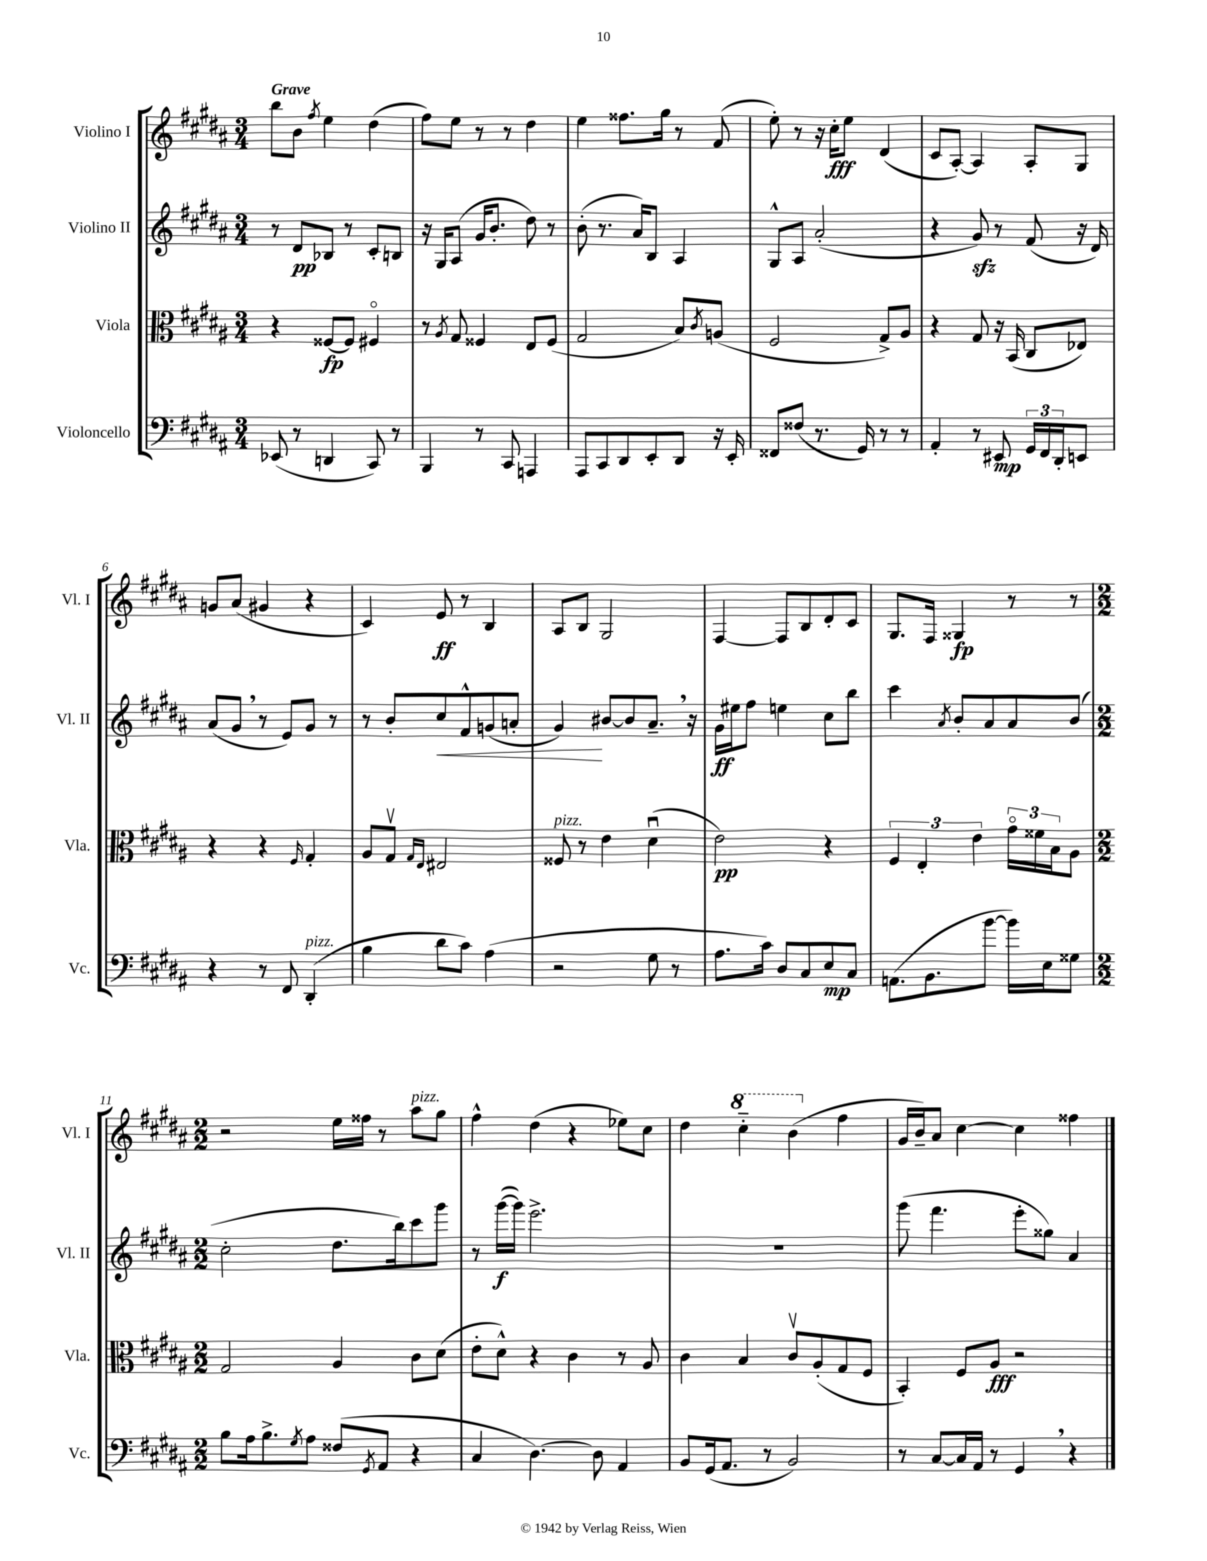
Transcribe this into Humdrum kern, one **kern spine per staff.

**kern	**dynam	**kern	**dynam	**kern	**dynam	**kern	**dynam
*part4	*part4	*part3	*part3	*part2	*part2	*part1	*part1
*staff4	*staff4	*staff3	*staff3	*staff2	*staff2	*staff1	*staff1
*I"Violoncello	*	*I"Viola	*	*I"Violino II	*	*I"Violino I	*
*I'Vc.	*	*I'Vla.	*	*I'Vl. II	*	*I'Vl. I	*
*clefF4	*	*clefC3	*	*clefG2	*	*clefG2	*
*k[f#c#g#d#a#]	*	*k[f#c#g#d#a#]	*	*k[f#c#g#d#a#]	*	*k[f#c#g#d#a#]	*
*M3/4	*	*M3/4	*	*M3/4	*	*M3/4	*
=1	=1	=1	=1	=1	=1	=1	=1
!	!	!	!	!	!	!LO:TX:a:B:t=Grave	!
(8EE-X/	.	4r	.	8r	.	8bb\L	.
8r	.	.	.	8d#/L	pp	8b\J	.
.	.	.	.	.	.	8qff#/	.
4DDn/	.	[8F##X/L	fp	8B-X/J	.	4ee\	.
.	.	8F##/J]	.	8r	.	.	.
8CC#/)	.	4F#X/	.	8c#'/L	.	(4dd#\	.
8r	.	.	.	8Bn/J	.	.	.
=2	=2	=2	=2	=2	=2	=2	=2
4BBB/	.	8r	.	16r	.	8ff#\L)	.
.	.	.	.	16G#/KL	.	.	.
.	.	8qA#/	.	.	.	.	.
.	.	8G#/	.	(8A#/J	.	8ee\J	.
8r	.	4F##X/	.	16g#/KL	.	8r	.
.	.	.	.	8.b'/J	.	.	.
8CC#/	.	.	.	.	.	8r	.
4AAAn/	.	8E/L	.	8dd#\)	.	4dd#\	.
.	.	(8F##/J	.	8r	.	.	.
=3	=3	=3	=3	=3	=3	=3	=3
8AAA#/L	.	2G#/	.	(8b'\	.	4ee\	.
8CC#/	.	.	.	8.r	.	.	.
8DD#/	.	.	.	.	.	8.ff##X\L	.
.	.	.	.	16a#/KL)	.	.	.
8EE'/	.	.	.	8B/J	.	.	.
.	.	.	.	.	.	16gg#\Jk	.
8DD#/J	.	8B/L)	.	4A#/	.	8r	.
.	.	8qc#/	.	.	.	.	.
16r	.	(8An/J	.	.	.	(8f#/	.
16EE'/	.	.	.	.	.	.	.
=4	=4	=4	=4	=4	=4	=4	=4
8FF##X/L	.	2F#/	.	8G#^^/L	.	8ee'\)	.
(8F##X/J	.	.	.	8A#/J	.	8r	.
8.r	.	.	.	(2a#'/	.	16r	.
.	.	.	.	.	.	16cc#'\KL	fff
.	.	.	.	.	.	8ee\J	.
16GG#/)	.	.	.	.	.	.	.
8r	.	8G#^/L)	.	.	.	(4d#/	.
8r	.	8A#/J	.	.	.	.	.
=5	=5	=5	=5	=5	=5	=5	=5
4AA#'/	.	4r	.	4r	.	8c#/L	.
.	.	.	.	.	.	[8A#'/J)	.
8r	.	8G#/	.	8g#zz/)	.	4A#/]	.
8EE#X/	mp	16r	.	8r	.	.	.
.	.	(16BB/	.	.	.	.	.
24GG#/LL	.	8C#/L	.	(8f#/	.	8A#'/L	.
24FF#/	.	.	.	.	.	.	.
24DD#'/J	.	.	.	.	.	.	.
8EEn/J	.	8E-X/J)	.	16r	.	8G#/J	.
.	.	.	.	16d#/)	.	.	.
!!LO:LB:g=z
=6	=6	=6	=6	=6	=6	=6	=6
4r	.	4r	.	(8a#/L	.	8gn/L	.
.	.	.	.	8g#,/J	.	(8a#/J	.
8r	.	4r	.	8r	.	4g#X/	.
8FF#/	.	.	.	8e/L)	.	.	.
.	.	16qqF#/	.	.	.	.	.
!LO:TX:a:i:t=pizz.	!	!	!	!	!	!	!
(4DD#'/	.	4G#'/	.	8g#/J	.	4r	.
.	.	.	.	8r	.	.	.
=7	=7	=7	=7	=7	=7	=7	=7
4B\	.	8A#/L	.	8r	.	4c#/)	.
.	.	8G#v/J	.	8b'/L	.	.	.
.	.	16qqG#/LL	.	.	.	.	.
.	.	16qqE/JJ	.	.	.	.	.
!	!	!	!	!	!LO:HP:b	!	!
8d#\L	.	2E#X/	.	8cc#/	<	8e/	ff
8c#\J)	.	.	.	8f#^^/	.	8r	.
(4A#\	.	.	.	(8gn/	.	4B/	.
.	.	.	.	8an'/J	.	.	.
=8	=8	=8	=8	=8	=8	=8	=8
!	!	!LO:TX:a:i:t=pizz.	!	!	!	!	!
2r	.	8F##X/	.	4g#/)	.	8A#/L	.
.	.	8r	.	.	.	8B/J	.
.	.	4e\	.	[8b#X/L	[	2G#/	.
.	.	.	.	8b#/]	.	.	.
8G#\	.	(4d#u\	.	8.a#~,/J	.	.	.
8r	.	.	.	.	.	.	.
.	.	.	.	16r	.	.	.
=9	=9	=9	=9	=9	=9	=9	=9
8.A#\L	.	2e\)	pp	16g#\LL	ff	[4F#/	.
.	.	.	.	16ee#X\J	.	.	.
.	.	.	.	8ff#\J	.	.	.
16c#\Jk)	.	.	.	.	.	.	.
8D#/L	.	.	.	4een\	.	8F#/L]	.
8C#/	.	.	.	.	.	8B/	.
8E/	mp	4r	.	8cc#\L	.	8d#'/	.
8C#/J	.	.	.	8bb\J	.	8c#/J	.
=10	=10	=10	=10	=10	=10	=10	=10
(8.AAn\L	.	6F#/	.	4ccc#\	.	8.G#/L	.
.	.	6E'/	.	.	.	.	.
8.BB\	.	.	.	.	.	16F#/Jk	.
.	.	.	.	8qa#/	.	.	.
.	.	.	.	8b'/L	.	4G##X/	fp
.	.	6e\	.	.	.	.	.
[8b\J	.	.	.	8a#/	.	.	.
16b\LL])	.	24g#\LL	.	8a#/	.	8r	.
.	.	24f##X\	.	.	.	.	.
16E\J	.	.	.	.	.	.	.
.	.	24B\J	.	.	.	.	.
8G##X\J	.	8A#\J	.	(8b/J	.	8r	.
!!LO:LB:g=z
=11	=11	=11	=11	=11	=11	=11	=11
*M2/2	*	*M2/2	*	*M2/2	*	*M2/2	*
8B\L	.	2G#/	.	2cc#'\	.	2r	.
16A#\k	.	.	.	.	.	.	.
8.B^\	.	.	.	.	.	.	.
8qG#/	.	.	.	.	.	.	.
8A#\J	.	.	.	.	.	.	.
(8F##X/L	.	4A#/	.	8.dd#\L	.	16ee\LL	.
.	.	.	.	.	.	16ff##X\JJ	.
8qGG#/	.	.	.	.	.	.	.
8AA#/J	.	.	.	.	.	8r	.
.	.	.	.	16bb\k)	.	.	.
!	!	!	!	!	!	!LO:TX:a:i:t=pizz.	!
4r	.	8c#\L	.	8ccc#\	.	8aa#\L	.
.	.	(8d#\J	.	8ggg#\J	.	8gg#\J	.
=12	=12	=12	=12	=12	=12	=12	=12
4C#/	.	8e'\L	.	8r	.	4ff#^^\	.
.	.	8d#^^\J)	.	([16ggg#\LL	f	.	.
.	.	.	.	16ggg#\JJ])	.	.	.
[4.D#\)	.	4r	.	2.eee^\	.	(4dd#\	.
.	.	4c#\	.	.	.	4r	.
8D#\]	.	.	.	.	.	.	.
4AA#/	.	8r	.	.	.	8ee-X\L)	.
.	.	8A#/	.	.	.	8cc#\J	.
=13	=13	=13	=13	=13	=13	=13	=13
8BB/L	.	4c#\	.	1r	.	4dd#\	.
(16GG#/k	.	.	.	.	.	.	.
8.AA#/J	.	.	.	.	.	.	.
*	*	*	*	*	*	*8va	*
.	.	4B/	.	.	.	4ccc#\	.
8r	.	.	.	.	.	.	.
2BB/)	.	8c#v/L	.	.	.	(4bb\	.
.	.	(8A#'/	.	.	.	.	.
*	*	*	*	*	*	*X8va	*
.	.	8G#/	.	.	.	4ff#\	.
.	.	8F#/J	.	.	.	.	.
=14	=14	=14	=14	=14	=14	=14	=14
8r	.	4BB'/)	.	(8ggg#\	.	16g#/LL	.
.	.	.	.	.	.	16b~/J)	.
[8C#/L	.	.	.	4.fff#\	.	8a#/J	.
16C#/L]	.	8F#/L	.	.	.	[4cc#\	.
16AA#/JJ	.	.	.	.	.	.	.
8r	.	8A#/J	fff	.	.	.	.
4GG#,/	.	2r	.	8eee'\L	.	4cc#\]	.
.	.	.	.	8gg##X\J)	.	.	.
4r	.	.	.	4a#/	.	4ff##X\	.
==	==	==	==	==	==	==	==
*-	*-	*-	*-	*-	*-	*-	*-
